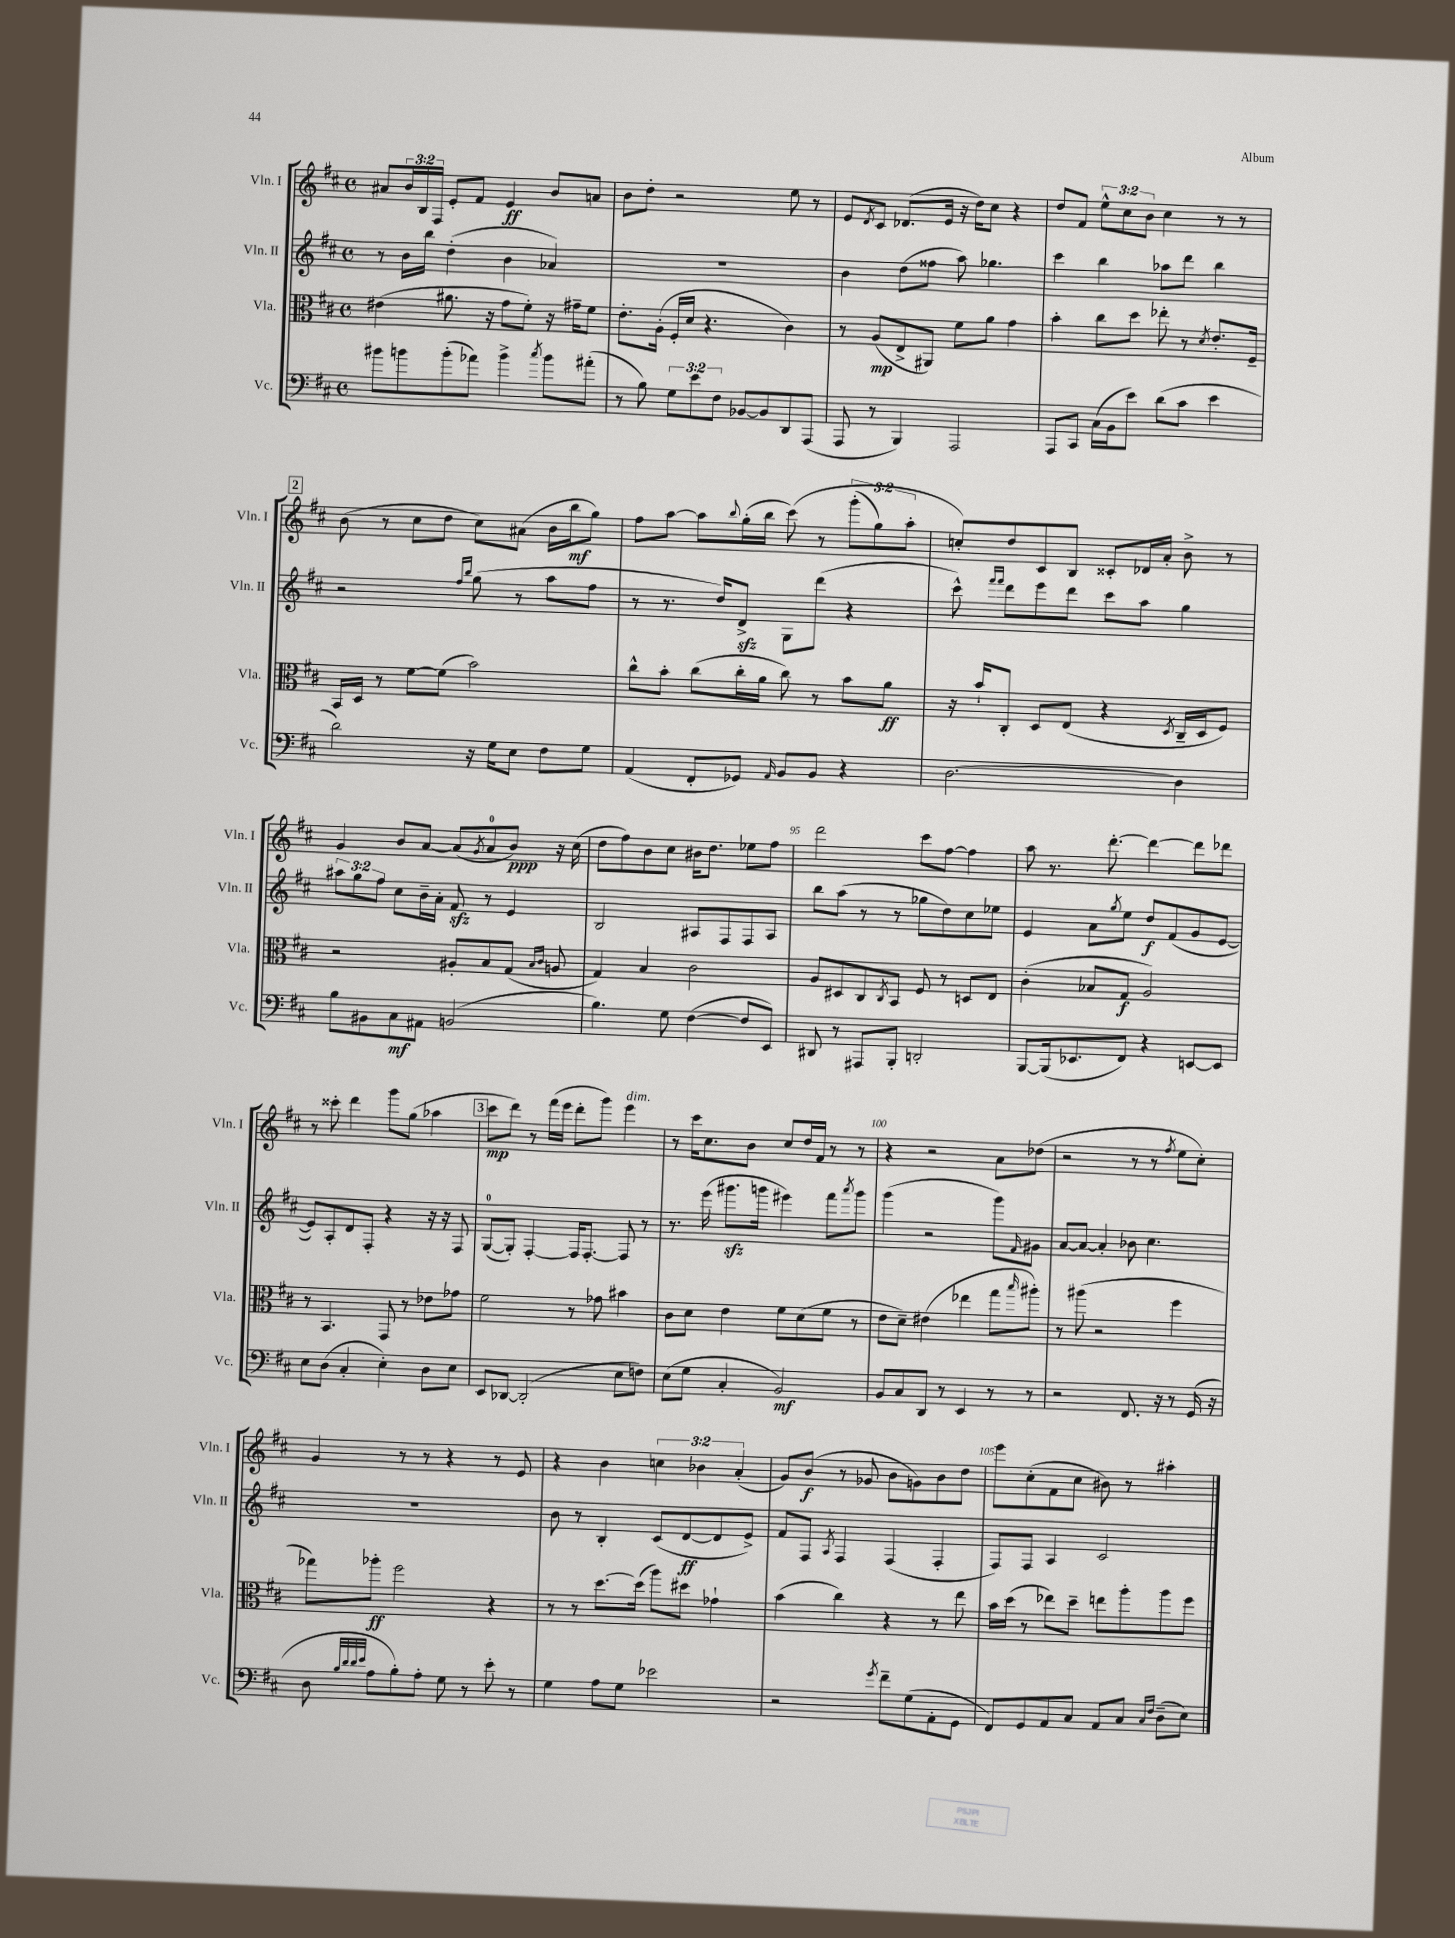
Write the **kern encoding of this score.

**kern	**kern	**kern	**kern
*staff4	*staff3	*staff2	*staff1
*clefF4	*clefC3	*clefG2	*clefG2
*k[f#c#]	*k[f#c#]	*k[f#c#]	*k[f#c#]
*M4/4	*M4/4	*M4/4	*M4/4
*met(c)	*met(c)	*met(c)	*met(c)
8b#	(4e#	8r	8a#
8b	.	16b	24b
.	.	.	24B
.	.	16bb	.
.	.	.	24F#
(8b'	8.a#	(4dd'	8e'
8a-)	.	.	8f#
.	16r	.	.
4b^	8g	4b	4e
.	8f#')	.	.
8qcc#	.	.	.
8b	16r	4a-)	8b
.	16g#~	.	.
(8a#'	8f#	.	8a
=	=	=	=
8r	8.e'	1r	8b
8B)	.	.	8dd'
.	(16A'	.	.
12G	16F#'	.	2r
.	16d	.	.
12e	.	.	.
.	4.r	.	.
12F#	.	.	.
[8BB-	.	.	.
8BB-]	.	.	.
8DD	4c#)	.	8ee
(8AAA	.	.	8r
=	=	=	=
8AAA	8r	4b	8e
.	.	.	8qd
8r	(8A	.	8c#
4BBB)	8E^	(8dd	(8.d-
.	8AA#)	8ff##	.
.	.	.	16e
2AAA	8f#	8aa)	16r
.	.	.	16dd)
.	8a	4.gg-	8cc#
.	4g	.	4r
=	=	=	=
8AAA	4b'	4ccc#	8dd
8CC#	.	.	8f#
(16C#	8cc#	4bb	12ee^^
16BB	.	.	.
.	.	.	12cc#
8e)	8dd	.	.
.	.	.	12b
(8d	8ee-'	8aa-	4cc#
8c#	8r	8ddd	.
.	8qd	.	.
4e	8.e'	4bb	8r
.	.	.	8r
.	16F#~	.	.
=	=	=	=
2d)	16BB	2r	(8b
.	16D	.	.
.	8r	.	8r
.	[8f#	.	8cc#
.	(8f#]	.	8dd
.	.	16qqff#	.
.	.	16qqbb	.
16r	2b)	(8gg	8cc#)
16G	.	.	.
8E	.	8r	(8a#
8F#	.	8aa	16b
.	.	.	16bb
8G	.	8ff#	8gg)
=	=	=	=
(4AA	8cc#^^	8r	8ff#
.	8b'	8.r	[8aa
8FF#'	(8cc#	.	8aa]
.	.	16dd)	.
.	.	.	8qqbb
8GG-)	16cc#'	8d^	(16gg'
.	16a	.	16bb
16qqAA	.	.	.
8BB	8cc#)	8G	&(8ccc#)
8BB	8r	(8ddd	8r
4r	8b	4r	(12ggg'
.	.	.	12gg)
.	8a	.	.
.	.	.	12aa'
=	=	=	=
[2.D	16r	8ccc#^^)	8cc'&)
.	16b`	.	.
.	.	16qqfff#	.
.	.	16qqfff#	.
.	8C#'	8ddd	8dd
.	8D	8eee	8c#
.	(8E	8ddd	8B
.	4r	8ccc#	8c##'
.	.	8aa	16d-
.	.	.	16a'
.	8qD	.	.
4D]	16C#~	4gg	8b^
.	16D	.	.
.	8F#)	.	8r
=	=	=	=
8B	2r	12aa#	4g
.	.	12gg	.
8BB#	.	.	.
.	.	12ff#	.
8C#	.	8cc#	8b
8AA#	.	16b~	[8a
.	.	16a'	.
(2BB	8A#'	8f#	(8a]
.	.	.	8qg
.	8B	8r	8a
.	(8G	4e	8b)
.	16qqB	.	.
.	16qqc#	.	.
.	8A	.	16r
.	.	.	(16cc#
=	=	=	=
4.B)	4G)	2B	8dd
.	.	.	8ff#)
.	4B	.	8b
8G	.	.	8cc#
([4F#	2c#	8A#	16b#
.	.	.	8.dd
.	.	8F#	.
8F#]	.	8F#	8ee-
8EE)	.	8A#	8ff#
=	=	=	=
8DD#	8A	8bb	2ddd
8r	8D#	(8aa	.
8AAA#	8C#	8r	.
.	8qC#	.	.
8BBB'	8BB	8r	.
2DD'	8F#	8gg-	8ccc#
.	8r	8dd)	[8ff#
.	8D	8cc#	4ff#]
.	8E	8ee-	.
=	=	=	=
[8BBB	(4c#'	4e	8aa
(16BBB]	.	.	8.r
8.EE-	.	.	.
.	8B-	8a	.
.	.	.	[8.ddd'
.	.	8qgg	.
8FF#)	8G	8ee	.
4r	2A)	8dd	4ddd_
.	.	(8f#	.
[8EE	.	8g	8ddd]
8EE]	.	[8e	8ddd-
=	=	=	=
8E	8r	8e])	8r
(8D	4.BB	8A'	8ccc##'
4C#'	.	8d	4ddd
.	.	8F#'	.
4E')	8GG	4r	8ggg
.	8r	.	(8gg
8D	8e-	16r	4aa-
.	.	16r	.
8E	8g-	8F#	.
=	=	=	=
8EE	2f#	([8G	8ccc#
[8DD-	.	8G'])	8ddd)
(2DD-']	.	[4F#'	8r
.	.	.	(16fff#
.	.	.	16eee
.	8r	16F#]	8ddd'
.	.	[8.F#'	.
.	8g-	.	8ggg)
8E	4b#	8F#]	4eee
8F)	.	8r	.
=	=	=	=
(8E	8c#	8.r	8r
8G	8d	.	16ccc#
.	.	(16eee	8.cc#
4C#'	4e	8.ggg#	.
.	.	.	8b
.	.	16ggg	.
2BB)	8f#	4eee#)	8cc#
.	(8d	.	16dd
.	.	.	16f#
.	8f#	8fff#	8r
.	.	8qaaa	.
.	8r	8ggg	8r
=	=	=	=
8BB	8e	(4ggg	4r
8C#	8d~)	.	.
8DD	(4e#	2r	2r
8r	.	.	.
4EE	4ee-	.	.
8r	8gg	8ggg)	8a
.	16qqbb	16qqf#	.
8r	8aa#')	8g#	(8dd-
=	=	=	=
2r	8r	[8a	2r
.	(8aa#	8a_	.
.	2r	4a']	.
8.FF#	.	8b-	8r
.	.	4.cc#	8r
16r	.	.	.
.	.	.	8qff#
8r	4ff#	.	8ee
(16GG	.	.	8cc#')
16r	.	.	.
=	=	=	=
8D	8gg-)	1r	4g
32qqB	.	.	.
32qqd	.	.	.
32qqd	.	.	.
32qqe	.	.	.
8A	8aa-'	.	.
8B')	2ff#	.	8r
8A'	.	.	8r
8G	.	.	4r
8r	.	.	.
8e'	4r	.	8r
8r	.	.	8e
=	=	=	=
4G	8r	8b	4r
.	8r	8r	.
8A	[8.dd	4B'	4b
8G	.	.	.
.	(16dd]	.	.
2e-	8aa)	(8c#	6cc
.	8dd#	[8d	.
.	.	.	6b-
.	4g-`	8d]	.
.	.	.	(6a'
.	.	8e^)	.
=	=	=	=
2r	(4b	8f#	8g)
.	.	8F#	(8b
.	.	8qA	.
.	4cc#)	4F#	8r
.	.	.	8g-
8qg	.	.	.
8f#~	4r	(4F#	8b
(8G	.	.	8g)
8AA'	8r	4F#'	8b
8GG	8ee	.	8dd
=	=	=	=
8FF#)	16b	8F#)	8eee
.	(16dd	.	.
8GG	8r	8F#	(8cc#'
8AA	8ee-)	4A	8f#
8C#	8dd~	.	8cc#
8AA	8ee	2c#	8b#)
8C#	8aa'	.	8r
16qqC#	.	.	.
16qqF#	.	.	.
(8D~	8aa	.	4aa#'
8E)	8ff#	.	.
==	==	==	==
*-	*-	*-	*-
